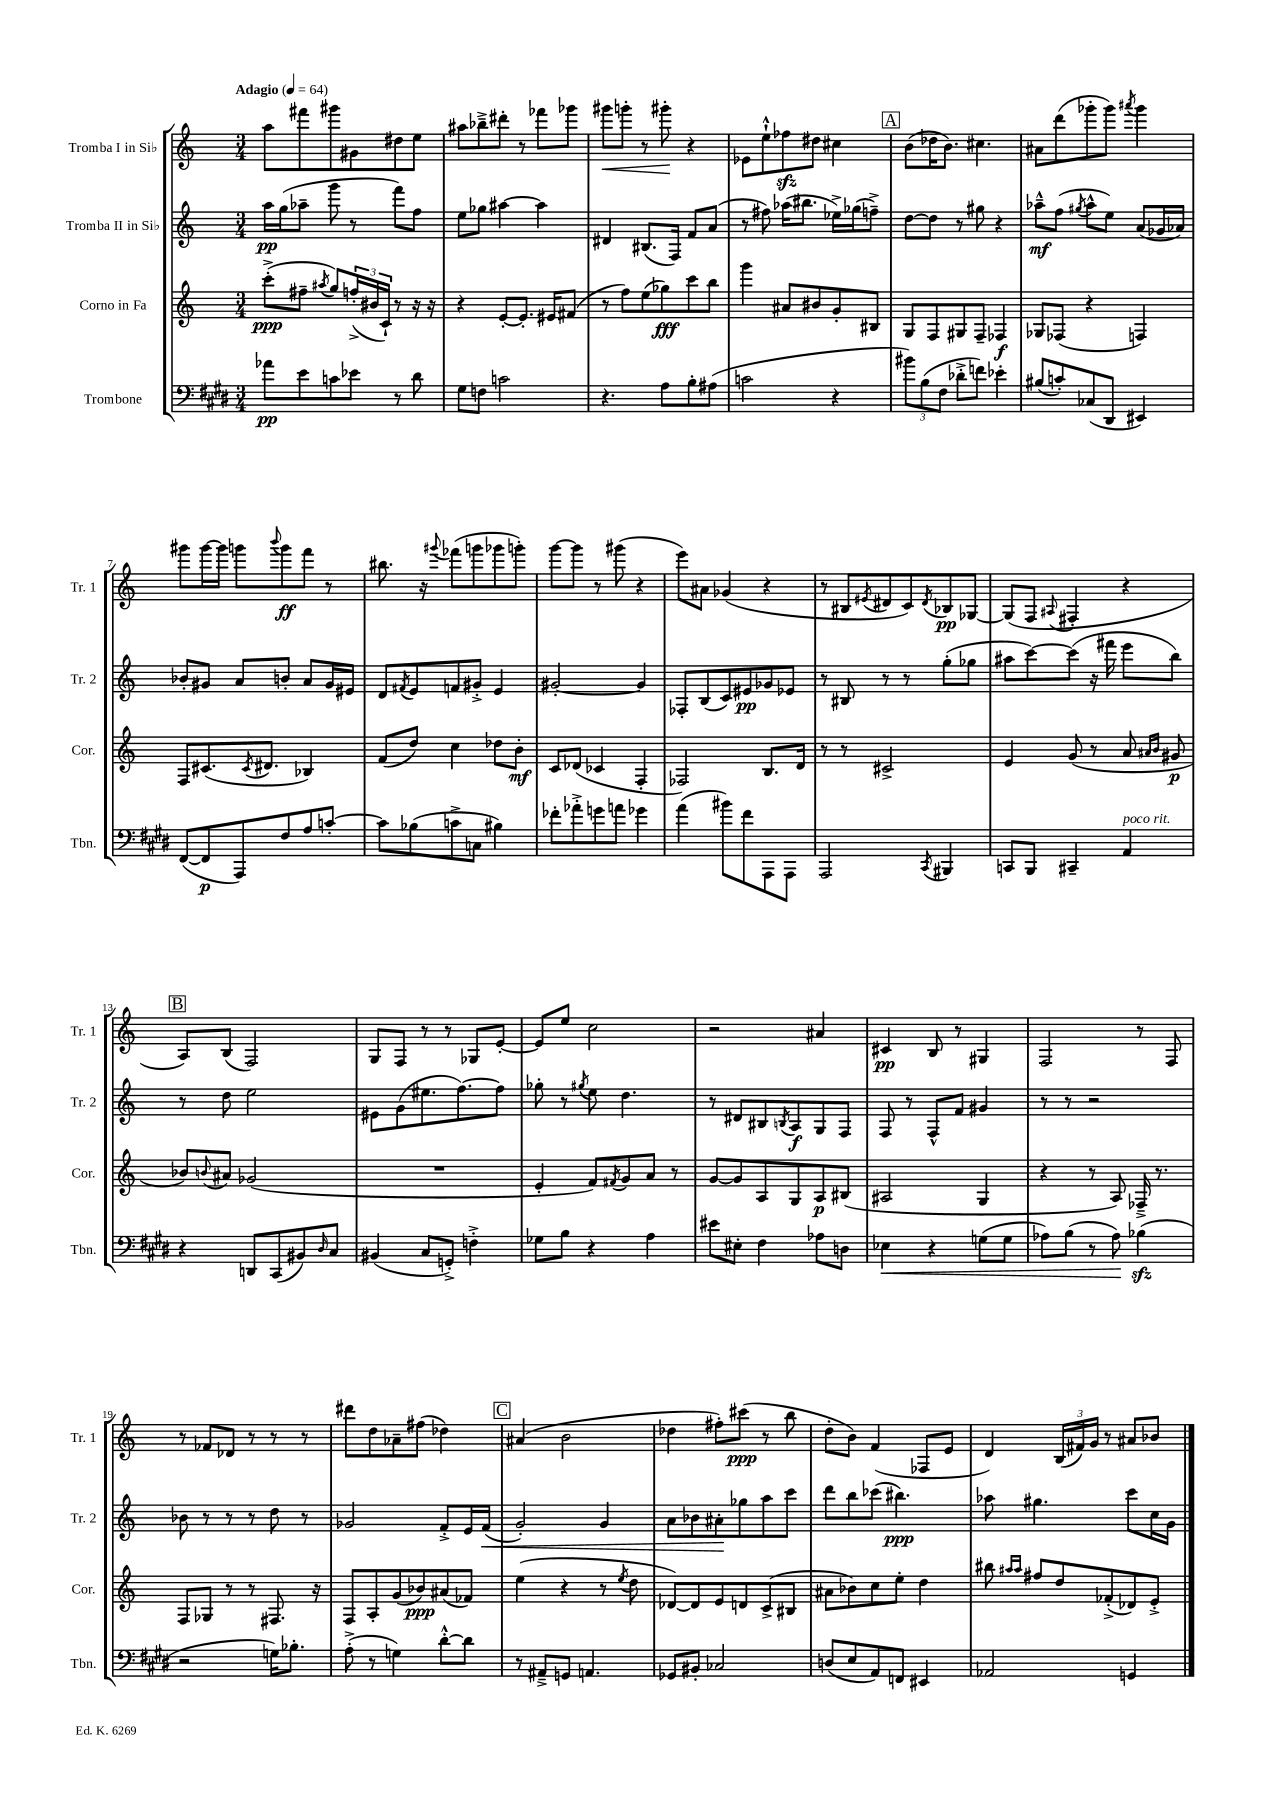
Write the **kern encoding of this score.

**kern	**dynam	**kern	**dynam	**kern	**dynam	**kern	**dynam
*part4	*part4	*part3	*part3	*part2	*part2	*part1	*part1
*staff4	*staff4	*staff3	*staff3	*staff2	*staff2	*staff1	*staff1
*I"Trombone	*	*I"Corno in Fa	*	*I"Tromba II in Si♭	*	*I"Tromba I in Si♭	*
*I'Tbn.	*	*I'Cor.	*	*I'Tr. 2	*	*I'Tr. 1	*
*clefF4	*	*clefG2	*	*clefG2	*	*clefG2	*
*k[f#c#g#d#]	*	*k[]	*	*k[]	*	*k[]	*
*M3/4	*	*M3/4	*	*M3/4	*	*M3/4	*
*MM64	*	*MM64	*	*MM64	*	*MM64	*
=1	=1	=1	=1	=1	=1	=1	=1
!	!	!	!	!	!	!LO:TX:a:B:t=Adagio	!
8a-X\L	pp	(8ccc'^\L	ppp	16aa\LL	pp	8aa\L	.
.	.	.	.	(16gg\J	.	.	.
8e\	.	8ff#X~\J	.	8aa-X~\J	.	8fff#X\	.
.	.	8qaa#X/	.	.	.	.	.
8cn\	.	8gg/L)	.	8ggg\	.	8ggg#X\	.
8e-X\J	.	(24ffn'^/L	.	8r	.	8g#X\	.
.	.	24b#X/	.	.	.	.	.
.	.	24c`/JJ)	.	.	.	.	.
8r	.	8r	.	8fff\L)	.	8dd#X\	.
8d#\	.	16r	.	8ff\J	.	8ee\J	.
.	.	16r	.	.	.	.	.
=2	=2	=2	=2	=2	=2	=2	=2
8G#\L	.	4r	.	8ee\L	.	8aa#X\L	.
8Fn\J	.	.	.	8gg-X\J	.	8bb-X~^\	.
2cn\	.	[8e'/L	.	[4aa#X\	.	8ddd#X'\J	.
.	.	8.e'/J]	.	.	.	8r	.
.	.	.	.	4aa#\]	.	8fff-X\L	.
.	.	16e#X/KL	.	.	.	.	.
.	.	(8f#X/J	.	.	.	8ggg-X\J	.
=3	=3	=3	=3	=3	=3	=3	=3
!	!	!	!	!	!	!	!LO:HP:b
4.r	.	8r	.	4d#X/	.	8ggg#X\L	<
.	.	8ff\L)	.	.	.	8gggn'\J	.
.	.	(8ee\	.	(8.B#X/L	.	8r	.
8A\L	.	8gg-X\)	fff	.	.	8ggg#X'\	.
.	.	.	.	16F/Jk)	.	.	.
8B'\	.	8ccc\	.	8f/L	.	4r	[
(8A#X\J	.	8bb\J	.	(8a/J	.	.	.
=4	=4	=4	=4	=4	=4	=4	=4
2cn\	.	4ggg\	.	8r	.	8e-X\L	.
.	.	.	.	8ff#X\)	.	8ee`^^\	.
.	.	8a#X/L	.	(16aa-X\KL	.	8ff-Xzz\	.
.	.	.	.	8.bb#X\J	.	.	.
.	.	8b#X/	.	.	.	8dd#X\J	.
4r	.	8g'/	.	16ee-X^\LL)	.	4cc#X\	.
.	.	.	.	(16gg-X\J	.	.	.
.	.	8B#X/J	.	8ffn~^\J)	.	.	.
!!LO:REH:place=s1:t=A
=5	=5	=5	=5	=5	=5	=5	=5
12b#X\L)	.	8G/L	.	[8dd\L	.	(8b\L	.
(12B\	.	.	.	.	.	.	.
.	.	8F/	.	8dd\J]	.	16dd-X\K	.
12F#\J	.	.	.	.	.	.	.
.	.	.	.	.	.	8.b\J)	.
8d-X'^\L	.	8G#X/	.	8r	.	.	.
8fn\J)	.	8F~/J	.	8gg#X\	.	4.cc#X\	.
4e-X'\	.	4F-X/	f	4r	.	.	.
=6	=6	=6	=6	=6	=6	=6	=6
(8B#X/L	.	8G-X/L	.	8aa-X~^^\L	mf	8a#X\L	.
8cn'/)	.	(8F-X/J	.	(8ff\J	.	(8ddd\	.
.	.	.	.	8qgg#X/	.	.	.
(8C-X/	.	4r	.	8aa-^^\L	.	8ggg-X'\	.
8DD#/J	.	.	.	8ee\J)	.	8ggg-\J)	.
.	.	.	.	.	.	8qaaa#X/	.
4EE#X/)	.	4Fn/)	.	(8a/L	.	4ggg-\	.
.	.	.	.	16g-X/L	.	.	.
.	.	.	.	16a-X/JJ)	.	.	.
!!LO:LB:g=z
=7	=7	=7	=7	=7	=7	=7	=7
([8FF#/L	.	8F/L	.	8b-X'/L	.	8ggg#X\L	.
8FF#/]	p	(8.c#X/	.	8g#X/J	.	[16ggg#\L	.
.	.	.	.	.	.	16ggg#\JJ]	.
8AAA/)	.	.	.	8a/L	.	8gggn\L	.
.	.	8qc#/	.	.	.	.	.
.	.	8.d#X/J	.	.	.	.	.
.	.	.	.	.	.	8qqbbb/	.
8F#/	.	.	.	8bn'/J	.	8ggg\	ff
8A/	.	4B-X/)	.	8a/L	.	8fff\J	.
[8cn'/J	.	.	.	16g#/L	.	8r	.
.	.	.	.	16e#X/JJ	.	.	.
=8	=8	=8	=8	=8	=8	=8	=8
8c\L]	.	(8f/L	.	8d/L	.	8.bb#X\	.
.	.	.	.	8qf#X/	.	.	.
(8B-X\	.	8dd/J)	.	8e/	.	.	.
.	.	.	.	.	.	16r	.
.	.	.	.	.	.	8qqggg#X/	.
8cn^\	.	4cc\	.	8fn/	.	(8fff-X\L	.
8Cn\J	.	.	.	8g#X'^/J	.	8gggn\	.
4B#X\)	.	8dd-X\L	.	4e/	.	8ggg-X\	.
.	.	8b'\J	mf	.	.	8gggn'\J)	.
=9	=9	=9	=9	=9	=9	=9	=9
8f-X'\L	.	8c/L	.	[2g#X'/	.	[8ggg\L	.
8a-X'^\	.	(8d-X/J	.	.	.	8ggg\J]	.
8gn\	.	4c-X/	.	.	.	8r	.
8an\J	.	.	.	.	.	(8ggg#X\	.
4g-X\	.	4F'/	.	4g#/]	.	4r	.
=10	=10	=10	=10	=10	=10	=10	=10
(4a\	.	2F-X/)	.	8F-X'/L	.	8eee\L)	.
.	.	.	.	(8B/	.	8a#X\J	.
8b#X\L)	.	.	.	8c/)	.	(4g-X/	.
8f#\	.	.	.	8e#X/	pp	.	.
8AAA\	.	8.B/L	.	8g-X/	.	4r	.
8AAA\J	.	.	.	8e-X/J	.	.	.
.	.	16d/Jk	.	.	.	.	.
=11	=11	=11	=11	=11	=11	=11	=11
2AAA/	.	8r	.	8r	.	8r	.
.	.	8r	.	8B#X/	.	8B#X/L	.
.	.	.	.	.	.	8qe#X/	.
.	.	2c#X^/	.	8r	.	8d#X/	.
.	.	.	.	8r	.	8c/)	.
8qCC#/	.	.	.	.	.	8qd#/	.
4BBB#X/	.	.	.	(8gg'\L	.	8B-X/	pp
.	.	.	.	8gg-X\J	.	[8G-X/J	.
=12	=12	=12	=12	=12	=12	=12	=12
8CCn/L	.	4e/	.	8aa#X\L	.	(8G-/L]	.
8BBB/J	.	.	.	[8ccc\)	.	8F/J	.
.	.	.	.	.	.	8qqA#X/	.
4CC#X~/	.	(8g/	.	(8ccc\J]	.	4F#X'/	.
.	.	8r	.	16r	.	.	.
.	.	.	.	16fff#X\	.	.	.
!LO:TX:a:i:t=poco rit.	!	!	!	!	!	!	!
4AA/	.	8a/	.	8eee\L	.	4r	.
.	.	16qqa#X/LL	.	.	.	.	.
.	.	16qqb/JJ	.	.	.	.	.
.	.	8g#X/	p	8bb\J)	.	.	.
!!LO:LB:g=z
!!LO:REH:place=s1:t=B
=13	=13	=13	=13	=13	=13	=13	=13
4r	.	8b-X/L)	.	8r	.	8A/L)	.
.	.	8qqbn/	.	.	.	.	.
.	.	8a#X/J	.	8dd\	.	(8B/J	.
8DDn/L	.	(2g-X/	.	2ee\	.	2F/)	.
(8CC#/	.	.	.	.	.	.	.
8BB#X/)	.	.	.	.	.	.	.
16qqD#/	.	.	.	.	.	.	.
8C#/J	.	.	.	.	.	.	.
=14	=14	=14	=14	=14	=14	=14	=14
(4BB#X/	.	2.r	.	8e#X\L	.	8G/L	.
.	.	.	.	(8g\	.	8F/J	.
8C#/L	.	.	.	8.ee#X\	.	8r	.
8GGn'^/J)	.	.	.	.	.	8r	.
.	.	.	.	[8.ff\)	.	.	.
4Fn'^\	.	.	.	.	.	8G-X/L	.
.	.	.	.	8ff\J]	.	[8e'/J	.
=15	=15	=15	=15	=15	=15	=15	=15
8G-X\L	.	4e'/	.	8gg-X'\	.	8e/L]	.
8B\J	.	.	.	8r	.	8ee/J	.
.	.	.	.	8qgg#X/	.	.	.
4r	.	8f/L)	.	8ee\	.	2cc\	.
.	.	8qf#X/	.	.	.	.	.
.	.	8g/	.	4.dd\	.	.	.
4A\	.	8a/J	.	.	.	.	.
.	.	8r	.	.	.	.	.
=16	=16	=16	=16	=16	=16	=16	=16
8e#X\L	.	[8g/L	.	8r	.	2r	.
8E#X'\J	.	8g/]	.	8d#X/L	.	.	.
4F#\	.	8A/	.	8B#X/	.	.	.
.	.	.	.	8qBn/	.	.	.
.	.	8G/	.	8A/	f	.	.
8A-X\L	.	8A/	p	8G/	.	4a#X/	.
8Dn\J	.	(8B#X/J	.	8F/J	.	.	.
=17	=17	=17	=17	=17	=17	=17	=17
!	!LO:HP:b	!	!	!	!	!	!
4E-X\	<	2A#X/	.	8F/	.	4c#X/	pp
.	.	.	.	8r	.	.	.
4r	.	.	.	8F^^/L	.	8B/	.
.	.	.	.	8f/J	.	8r	.
(8Gn\L	.	4G/	.	4g#X/	.	4G#X/	.
8G\J	.	.	.	.	.	.	.
=18	=18	=18	=18	=18	=18	=18	=18
8A-X\L)	.	4r	.	8r	.	2F/	.
(8B\J	.	.	.	8r	.	.	.
8r	.	8r	.	2r	.	.	.
8A-\)	.	8A/)	.	.	.	.	.
(4B-Xzz\	[	16F-X~^/	.	.	.	8r	.
.	.	8.r	.	.	.	.	.
.	.	.	.	.	.	8F/	.
!!LO:LB:g=z
=19	=19	=19	=19	=19	=19	=19	=19
2r	.	8F/L	.	8b-X\	.	8r	.
.	.	8G-X/J	.	8r	.	8f-X/L	.
.	.	8r	.	8r	.	8d-X/J	.
.	.	8r	.	8r	.	8r	.
16Gn\KL)	.	8.F#X/	.	8dd\	.	8r	.
8.B-X'\J	.	.	.	.	.	.	.
.	.	.	.	8r	.	8r	.
.	.	16r	.	.	.	.	.
=20	=20	=20	=20	=20	=20	=20	=20
(8A'^\	.	8F/L	.	2g-X/	.	8ddd#X\L	.
8r	.	8A'/	.	.	.	8dd\	.
4Gn\)	.	(8g/	.	.	.	8a-X~\	.
.	.	8b-X/)	ppp	.	.	(8ff#X\J	.
[8d#'^^\L	.	(8a#X/	.	8f'^/L	.	4dd-X\)	.
8d#\J]	.	8f-X/J)	.	16e/L	.	.	.
!	!	!	!	!	!LO:HP:b	!	!
.	.	.	.	(16f/JJ	<	.	.
!!LO:REH:place=s1:t=C
=21	=21	=21	=21	=21	=21	=21	=21
8r	.	(4ee\	.	2g'/)	.	(4a#X/	.
8AA#X~^/L	.	.	.	.	.	.	.
8GGn/J	.	4r	.	.	.	2b\	.
4.AAn/	.	.	.	.	.	.	.
.	.	8r	.	4g/	.	.	.
.	.	8qee/	.	.	.	.	.
.	.	8dd\	.	.	.	.	.
=22	=22	=22	=22	=22	=22	=22	=22
8GG-X/L	.	[8d-X/L)	.	8a\L	.	4dd-X\	.
8BB#X'/J	.	8d-/]	.	8b-X\	.	.	.
2C-X/	.	8e/	.	8a#X'\	.	8ff#X'\L)	.
.	.	8dn/	.	8gg-X\	[	(8ccc#X\J	ppp
.	.	(8c^/	.	8aa\	.	8r	.
.	.	8B#X/J	.	8ccc\J	.	8bb\	.
=23	=23	=23	=23	=23	=23	=23	=23
(8Dn/L	.	8a#X\L	.	8ddd\L	.	8dd'\L	.
8E/	.	8b-X\)	.	8bb\	.	8b\J)	.
8AA/)	.	8cc\	.	(8ccc-X\J	.	(4f/	.
8FFn/J	.	8ee'\J	.	4.bb#X\)	ppp	.	.
4EE#X/	.	4dd\	.	.	.	8F-X/L	.
.	.	.	.	.	.	8e/J	.
=24	=24	=24	=24	=24	=24	=24	=24
2AA-X/	.	8bb#X\	.	8aa-X\	.	4d/)	.
.	.	16qqaa#X/LL	.	.	.	.	.
.	.	16qqaa#/JJ	.	.	.	.	.
.	.	8ff#X/L	.	4.gg#X\	.	.	.
.	.	8dd/	.	.	.	(24B/LL	.
.	.	.	.	.	.	24f#X/)	.
.	.	.	.	.	.	24g/JJ	.
.	.	(8f-X'^/	.	.	.	8r	.
4GGn/	.	8d-X/)	.	8ccc\L	.	8a#X/L	.
.	.	8e'^/J	.	16cc\L	.	8b-X/J	.
.	.	.	.	16g\JJ	.	.	.
==	==	==	==	==	==	==	==
*-	*-	*-	*-	*-	*-	*-	*-
